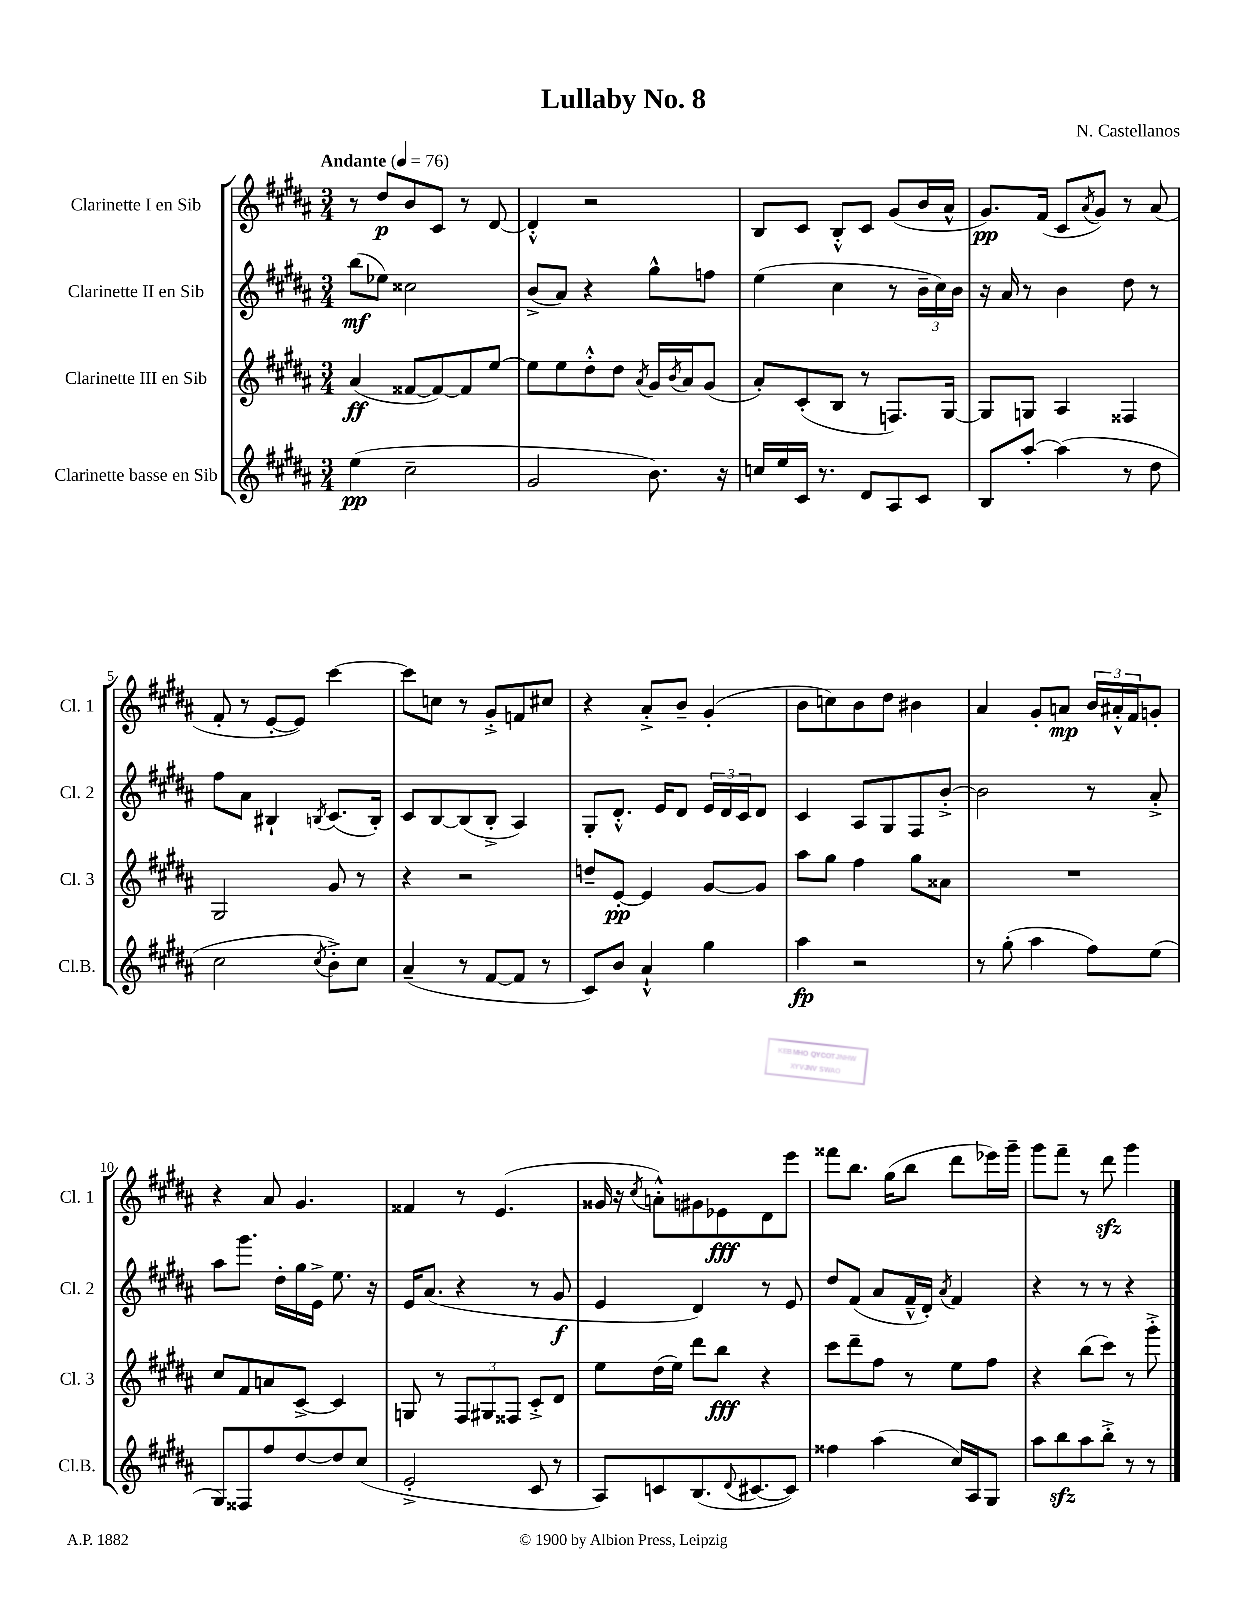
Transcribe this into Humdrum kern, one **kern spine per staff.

**kern	**dynam	**kern	**dynam	**kern	**dynam	**kern	**dynam
*part4	*part4	*part3	*part3	*part2	*part2	*part1	*part1
*staff4	*staff4	*staff3	*staff3	*staff2	*staff2	*staff1	*staff1
*I"Clarinette basse en Sib	*	*I"Clarinette III en Sib	*	*I"Clarinette II en Sib	*	*I"Clarinette I en Sib	*
*I'Cl.B.	*	*I'Cl. 3	*	*I'Cl. 2	*	*I'Cl. 1	*
*clefG2	*	*clefG2	*	*clefG2	*	*clefG2	*
*k[f#c#g#d#a#]	*	*k[f#c#g#d#a#]	*	*k[f#c#g#d#a#]	*	*k[f#c#g#d#a#]	*
*M3/4	*	*M3/4	*	*M3/4	*	*M3/4	*
*MM76	*	*MM76	*	*MM76	*	*MM76	*
=1	=1	=1	=1	=1	=1	=1	=1
!	!	!	!	!	!	!LO:TX:a:B:t=Andante	!
(4ee\	pp	(4a#/	ff	(8bb\L	mf	8r	.
.	.	.	.	8ee-X\J)	.	8dd#/L	p
2cc#~\	.	[8f##X/L	.	2cc##X\	.	8b/	.
.	.	8f##/_)	.	.	.	8c#/J	.
.	.	8f##/]	.	.	.	8r	.
.	.	[8ee/J	.	.	.	[8d#/	.
=2	=2	=2	=2	=2	=2	=2	=2
2g#/	.	8ee\L]	.	(8b^/L	.	4d#'^^/]	.
.	.	8ee\	.	8a#/J)	.	.	.
.	.	8dd#'^^\	.	4r	.	2r	.
.	.	8dd#\J	.	.	.	.	.
.	.	8qa#/	.	.	.	.	.
8.b\)	.	16g#/LL	.	8gg#^^\L	.	.	.
.	.	8qb/	.	.	.	.	.
.	.	16a#/J	.	.	.	.	.
.	.	(8g#/J	.	8ffn\J	.	.	.
16r	.	.	.	.	.	.	.
=3	=3	=3	=3	=3	=3	=3	=3
16ccn/LL	.	8a#'/L)	.	(4ee\	.	8B/L	.
16ee/	.	.	.	.	.	.	.
16c#/JJ	.	(8c#'/	.	.	.	8c#/J	.
8.r	.	.	.	.	.	.	.
.	.	8B/J	.	4cc#\	.	8B'^^/L	.
8d#/L	.	8r	.	.	.	8c#/J	.
8A#/	.	8.Fn/L)	.	8r	.	(8g#/L	.
8c#/J	.	.	.	24b~\LL	.	16b/L	.
.	.	.	.	24cc#\)	.	.	.
.	.	[16G#/Jk	.	.	.	16a#^^/JJ	.
.	.	.	.	24b\JJ	.	.	.
=4	=4	=4	=4	=4	=4	=4	=4
8B/L	.	8G#/L]	.	16r	.	8.g#/L)	pp
.	.	.	.	16a#/	.	.	.
[8aa#'/J	.	8Gn/J	.	8r	.	.	.
.	.	.	.	.	.	(16f#/Jk	.
(4aa#\]	.	4A#/	.	4b\	.	8c#/L	.
.	.	.	.	.	.	8qa#/	.
.	.	.	.	.	.	8g#/J)	.
8r	.	4F##X/	.	8dd#\	.	8r	.
8dd#\	.	.	.	8r	.	(8a#/	.
!!LO:LB:g=z
=5	=5	=5	=5	=5	=5	=5	=5
2cc#\	.	2G#/	.	8ff#\L	.	8f#'/	.
.	.	.	.	8a#\J	.	8r	.
.	.	.	.	4B#X`/	.	[8e'/L	.
.	.	.	.	.	.	8e/J])	.
8qcc#/	.	.	.	8qBn/	.	.	.
8b'^\L)	.	8g#/	.	(8.c#/L	.	[4ccc#\	.
8cc#\J	.	8r	.	.	.	.	.
.	.	.	.	16B'/Jk)	.	.	.
=6	=6	=6	=6	=6	=6	=6	=6
(4a#~/	.	4r	.	8c#/L	.	8ccc#\L]	.
.	.	.	.	[8B/	.	8ccn\J	.
8r	.	2r	.	(8B/]	.	8r	.
[8f#/L	.	.	.	8B'^/J	.	8g#'^/L	.
8f#/J]	.	.	.	4A#/)	.	8fn/	.
8r	.	.	.	.	.	8cc#X/J	.
=7	=7	=7	=7	=7	=7	=7	=7
8c#/L)	.	8ddn~/L	.	8G#'/L	.	4r	.
8b/J	.	[8e'/J	pp	8.d#'^^/J	.	.	.
4a#`^^/	.	4e/]	.	.	.	8a#'^/L	.
.	.	.	.	16e/KL	.	.	.
.	.	.	.	8d#/J	.	8b~/J	.
4gg#\	.	[8g#/L	.	24e/LL	.	(4g#'/	.
.	.	.	.	24d#/	.	.	.
.	.	.	.	24c#/J	.	.	.
.	.	8g#/J]	.	8d#/J	.	.	.
=8	=8	=8	=8	=8	=8	=8	=8
4aa#\	fp	8aa#\L	.	4c#/	.	8b\L	.
.	.	8gg#\J	.	.	.	8ccn\)	.
2r	.	4ff#\	.	8A#/L	.	8b\	.
.	.	.	.	8G#/	.	8dd#\J	.
.	.	8gg#\L	.	8F#/	.	4b#X\	.
.	.	8a##X\J	.	[8b'^/J	.	.	.
=9	=9	=9	=9	=9	=9	=9	=9
8r	.	2.r	.	2b\]	.	4a#/	.
(8gg#'\	.	.	.	.	.	.	.
4aa#\	.	.	.	.	.	8g#'/L	.
.	.	.	.	.	.	8an/J	mp
8ff#\L)	.	.	.	8r	.	24b/LL	.
.	.	.	.	.	.	24a#X'^^/	.
.	.	.	.	.	.	24f#/J	.
(8ee\J	.	.	.	8a#'^/	.	8gn'/J	.
!!LO:LB:g=z
=10	=10	=10	=10	=10	=10	=10	=10
8G#/L)	.	8cc#/L	.	8aa#\L	.	4r	.
8F##X/	.	8f#/	.	8.ggg#\J	.	.	.
8ff#/	.	8an/	.	.	.	8a#/	.
.	.	.	.	16dd#'\LL	.	.	.
[8dd#/	.	[8c#^/J	.	16gg#\	.	4.g#/	.
.	.	.	.	16e^\JJ	.	.	.
8dd#/]	.	4c#/]	.	8.ee\	.	.	.
(8cc#/J	.	.	.	.	.	.	.
.	.	.	.	16r	.	.	.
=11	=11	=11	=11	=11	=11	=11	=11
2e'^/	.	8Gn/	.	16e/KL	.	4f##X/	.
.	.	.	.	(8.a#/J	.	.	.
.	.	8r	.	.	.	.	.
.	.	12F#/L	.	4r	.	8r	.
.	.	12G#X/	.	.	.	.	.
.	.	.	.	.	.	(4.e/	.
.	.	12F##X/J	.	.	.	.	.
8c#/	.	8c#'^/L	.	8r	.	.	.
8r	.	8d#/J	.	8g#/	f	.	.
=12	=12	=12	=12	=12	=12	=12	=12
8A#/L)	.	8ee\L	.	4e/	.	16g##X/	.
.	.	.	.	.	.	16r	.
.	.	.	.	.	.	8qcc#/	.
8cn/	.	(16dd#\L	.	.	.	8an'^^\L)	.
.	.	16ee\JJ)	.	.	.	.	.
(8.B/	.	8ddd#\L	.	4d#/)	.	8g#X\	.
.	.	8bb\J	fff	.	.	8e-X\	fff
8qqd#/	.	.	.	.	.	.	.
[8.c#X/	.	.	.	.	.	.	.
.	.	4r	.	8r	.	8d#\	.
8c#/J])	.	.	.	8e/	.	8eee\J	.
=13	=13	=13	=13	=13	=13	=13	=13
4ff##X\	.	8ccc#\L	.	8dd#/L	.	8fff##X\L	.
.	.	8ddd#~\	.	(8f#/J	.	8.bb\J	.
(4aa#\	.	8ff#\J	.	8a#/L	.	.	.
.	.	.	.	.	.	(16gg#\KL	.
.	.	8r	.	16f#~^^/L	.	8bb\J	.
.	.	.	.	16d#'/JJ)	.	.	.
.	.	.	.	8qa#/	.	.	.
16cc#/LL)	.	8ee\L	.	4f#/	.	8ddd#\L	.
16A#/J	.	.	.	.	.	.	.
8G#/J	.	8ff#\J	.	.	.	16eee-X\L)	.
.	.	.	.	.	.	16ggg#~\JJ	.
=14	=14	=14	=14	=14	=14	=14	=14
8aa#\L	.	4r	.	4r	.	8ggg#\L	.
8bbzz\	.	.	.	.	.	8fff#~\J	.
8aa#\	.	(8bb\L	.	8r	.	8r	.
8bb'^\J	.	8ccc#\J)	.	8r	.	8ddd#zz\	.
8r	.	8r	.	4r	.	4ggg#\	.
8r	.	8ggg#'^\	.	.	.	.	.
==	==	==	==	==	==	==	==
*-	*-	*-	*-	*-	*-	*-	*-
